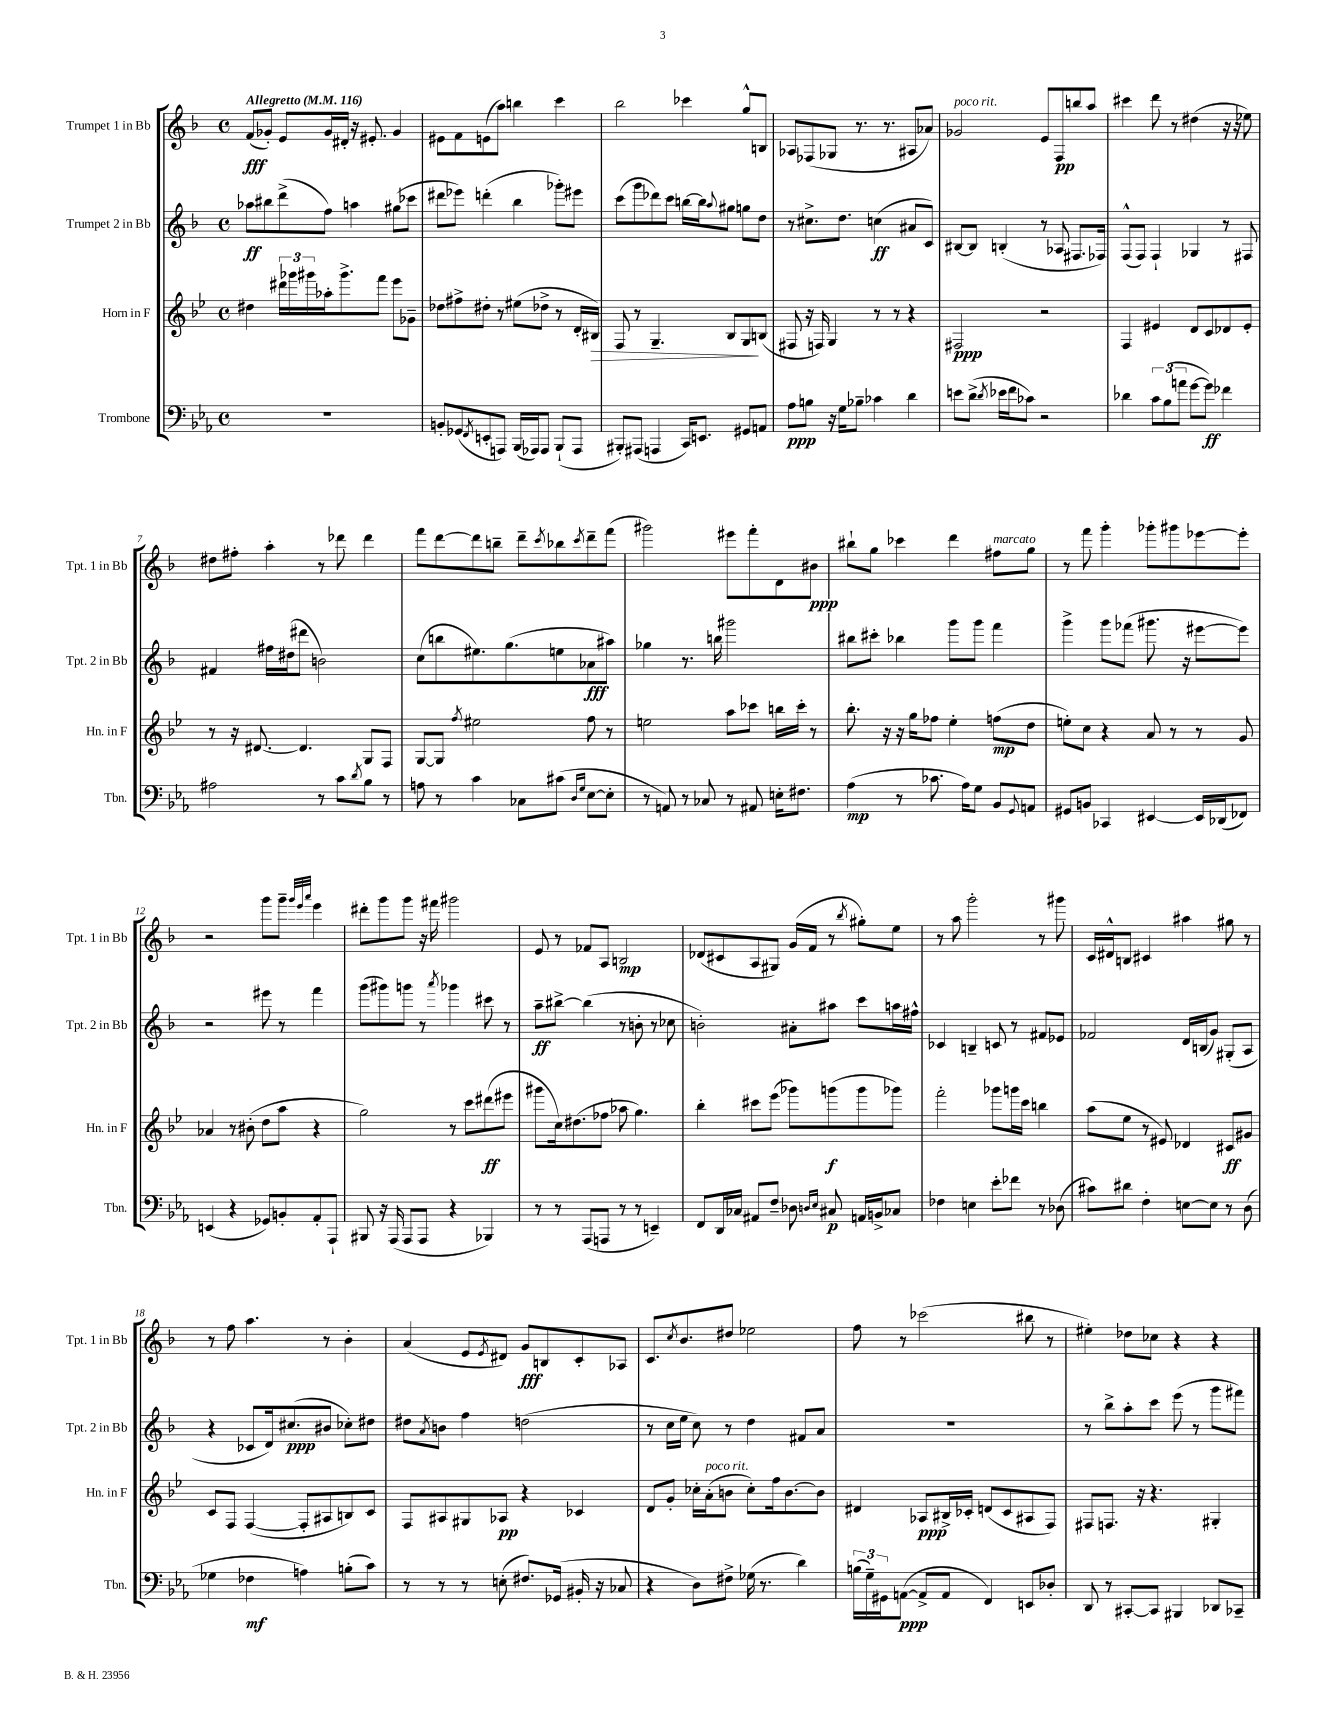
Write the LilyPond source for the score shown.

<<
\new StaffGroup <<
\new Staff = "s0" \with { instrumentName = "Trumpet 1 in Bb" shortInstrumentName = "Tpt. 1 in Bb" } {
    \clef treble \key f \major \defaultTimeSignature \time 4/4 \tempo "Allegretto" 4 = 116
    f'8\fff( ges'8-.) e'8 ges'16 dis'16-. r16 eis'8.-. ges'4 |
    eis'8 f'8 e'8( a''8) b''4 c'''4 |
    bes''2 ces'''4 g''8-^ b8 |
    aes8 fes8( ges8 r8. r8. ais8 aes'8) |
    ges'2^\markup { \italic "poco rit." } e'8 f8\pp b''8 a''8 |
    cis'''4 d'''8 r8 dis''4( r16 r16 ees''8) |
    dis''8 fis''8-. a''4-. r8 des'''8 des'''4 |
    f'''8 d'''8~ d'''8 b''8-- d'''8-- \acciaccatura { c'''8 } bes''8 \acciaccatura { c'''8 } d'''8-- f'''8( |
    gis'''2) eis'''8 f'''8-. d'8 bis'8\ppp |
    bis''8-! g''8 ces'''4 d'''4 fis''8^\markup { \italic "marcato" } g''8 |
    r8 f'''8 g'''4-. ges'''8-. gis'''8 ees'''8~ ees'''8-. |
    r2 g'''8 g'''8-- \grace { g'''32 e'''32 a'''32 } e'''4 |
    dis'''8-. g'''8 g'''8 r16 fis'''16 gis'''2 |
    e'8 r8 fes'8 a8 b2\mp |
    des'8( cis'8 a8 gis8) g'16( f'16 r8 \acciaccatura { bes''8 } gis''8-.) e''8 |
    r8 a''8 g'''2-. r8 gis'''8 |
    c'16 dis'16-^ b8 cis'4 ais''4 gis''8 r8 |
    r8 f''8 a''4. r8 bes'4-. |
    a'4( e'8 \acciaccatura { e'8 } dis'8) g'8\fff b8 c'8-. aes8 |
    c'8. \acciaccatura { c''8 } bes'8. dis''8 ees''2 |
    f''8 r8 ces'''2( bis''8 r8 |
    eis''4-.) des''8 ces''8 r4 r4 \bar "|." |
}
\new Staff = "s1" \with { instrumentName = "Trumpet 2 in Bb" shortInstrumentName = "Tpt. 2 in Bb" } {
    \clef treble \key f \major \defaultTimeSignature \time 4/4
    aes''8\ff bis''8 d'''8->( f''8) a''4 gis''8( ces'''8 |
    dis'''8 ees'''8) d'''4-.( bes''4 ges'''8-.) eis'''8 |
    c'''8( g'''8 des'''8) c'''8 b''16~ b''16 \appoggiatura { a''8 } gis''8 g''8 d''8 |
    r8 cis''8.-> d''8. c''4\ff( ais'8 c'8) |
    bis8~ bis8 b4-.( r8 aes8 fis8. fes16) |
    f8-^( f8) f4-! ges4 r8 fis8 |
    fis'4 fis''16 dis''16( dis'''8 b'2) |
    c''8( b''8 eis''8.) g''8.( e''8 aes'8\fff ais''8) |
    ges''4 r8. b''16 gis'''2 |
    bis''8 cis'''8-. bes''4 g'''8 g'''8 f'''4 |
    g'''4-> g'''8 fes'''8( gis'''8. r16 eis'''8~ eis'''8) |
    r2 eis'''8 r8 f'''4 |
    g'''8( gis'''8) g'''8 r8 \acciaccatura { a'''8 } ges'''4 cis'''8 r8 |
    a''8--\ff bis''8~-> bis''4( r8 b'8-. r8 ces''8 |
    b'2-.) ais'8-. ais''8 c'''8 a''16 fis''16-^ |
    ces'4 b4-- c'8 r8 fis'8 ees'8 |
    fes'2 d'16 b16( g'8) gis8-.( a8 |
    r4 ces'8 d'16) cis''8.\ppp( bis'8 ces''8-.) dis''8 |
    dis''8 \acciaccatura { a'8 } b'8 f''4 d''2( |
    r8 c''16 e''16 c''8) r8 d''4 fis'8 a'8 |
    R1 |
    r8 bes''8-> a''8-. c'''8 e'''8( r8 g'''8 fis'''8) \bar "|." |
}
\new Staff = "s2" \with { instrumentName = "Horn in F" shortInstrumentName = "Hn. in F" } {
    \clef treble \key bes \major \defaultTimeSignature \time 4/4
    dis''4 \tuplet 3/2 { dis'''16 ges'''16 gis'''16 } aes''16-. gis'''8.-> f'''8 ees'''8 ges'8-- |
    des''8 fis''8-> dis''8-. r8 eis''8( des''8-> r8 d'16-. bis16\>) |
    f8 r8 g4.-- bes8 g8\! b8( |
    fis8 r16 f16) g4 r8 r8 r4 |
    fis2\ppp r2 |
    f4 eis'4 d'8 c'8 des'8 eis'8-. |
    r8 r16 dis'8.~ dis'4. g8 f8 |
    g8~ g8 \acciaccatura { f''8 } eis''2 f''8 r8 |
    e''2 a''8 ces'''8 b''16 ces'''16-. r8 |
    bes''8.-. r16 r16 g''16 fes''8 ees''4-. f''8\mp( d''8 |
    e''8-.) c''8 r4 a'8 r8 r8 g'8 |
    aes'4 r8 bis'8-.( d''8 a''8 r4 |
    g''2) r8 c'''8 dis'''8\ff( eis'''8 |
    gis'''8 c''16) dis''8.( fes''8 aes''8 g''4.) |
    bes''4-. cis'''8 ees'''8( ges'''8) g'''8\f( g'''8 ges'''8) |
    f'''2-. ges'''8 g'''16 c'''16 b''4 |
    a''8( ees''8 r8 eis'8) des'4 cis'8\ff gis'8 |
    c'8 f8 f4~( f8-. ais8 b8) c'8 |
    f8 ais8 gis8 aes8\pp r4 ces'4 |
    d'8 g'8-. ces''16-. a'16-.^\markup { \italic "poco rit." }( b'8 ces''8-.) f''16 b'8.~ b'8 |
    dis'4 aes8\ppp bis16-> ces'16-. d'8( ces'8 ais8 f8) |
    fis8 f8. r16 r4. gis4-. \bar "|." |
}
\new Staff = "s3" \with { instrumentName = "Trombone" shortInstrumentName = "Tbn." } {
    \clef bass \key ees \major \defaultTimeSignature \time 4/4
    R1 |
    b,8-. ges,8( \acciaccatura { f,8 } e,8-. a,,8) bes,,16( aes,,16) aes,,8 bes,,8-!( aes,,8 |
    bis,,8-.) ais,,8( a,,4 c,16) e,8. gis,8 a,8 |
    aes8\ppp b8 r16 g16 bes8-- ces'4 d'4 |
    e'8 d'8->( \acciaccatura { d'8 } ees'16 f'16 ces'8) r2 |
    des'4 \tuplet 3/2 { c'8 bes8( a'8 } g'8~ g'8\ff) fes'4 |
    ais2 r8 c'8 \acciaccatura { d'8 } bes8 r8 |
    a8 r8 c'4 ces8 cis'8( \grace { d16 g16 } ees8~ ees8-. |
    r8 a,8) r8 ces8 r8 ais,8 e16-. fis8. |
    aes4\mp( r8 ces'8. aes16) g8 bes,8 \appoggiatura { g,8 } a,8 |
    gis,8 b,8 ces,4 eis,4~ eis,16 des,16( fes,8) |
    e,4( r4 ges,8) b,8-. aes,8-. aes,,8-! |
    bis,,8 r16 aes,,16( aes,,8 aes,,8 r4 bes,,4) |
    r8 r8 aes,,8( a,,8 r8 r8 e,4--) |
    f,8 d,16 ces16 ais,8 f8-- des8 \grace { d16 ees16 } cis8\p a,16 b,16-> ces8 |
    fes4 e4 ees'8-. fes'8 r8 des8( |
    cis'8) dis'8 f4-. e8~ e8 r8 d8( |
    ges4 fes4\mf a4) b8-.( c'8) |
    r8 r8 r8 e8-.( fis8.) ges,16( bis,16-. r16 ces8 |
    r4 d8) fis8-> ges16( r8. d'4) |
    \tuplet 3/2 { b16( g16--) gis,16 } a,8~\ppp( a,8-> a,8 f,4) e,8 des8-. |
    d,8 r8 cis,8~-. cis,8 bis,,4 des,8 ces,8-- \bar "|." |
}
>>
>>
